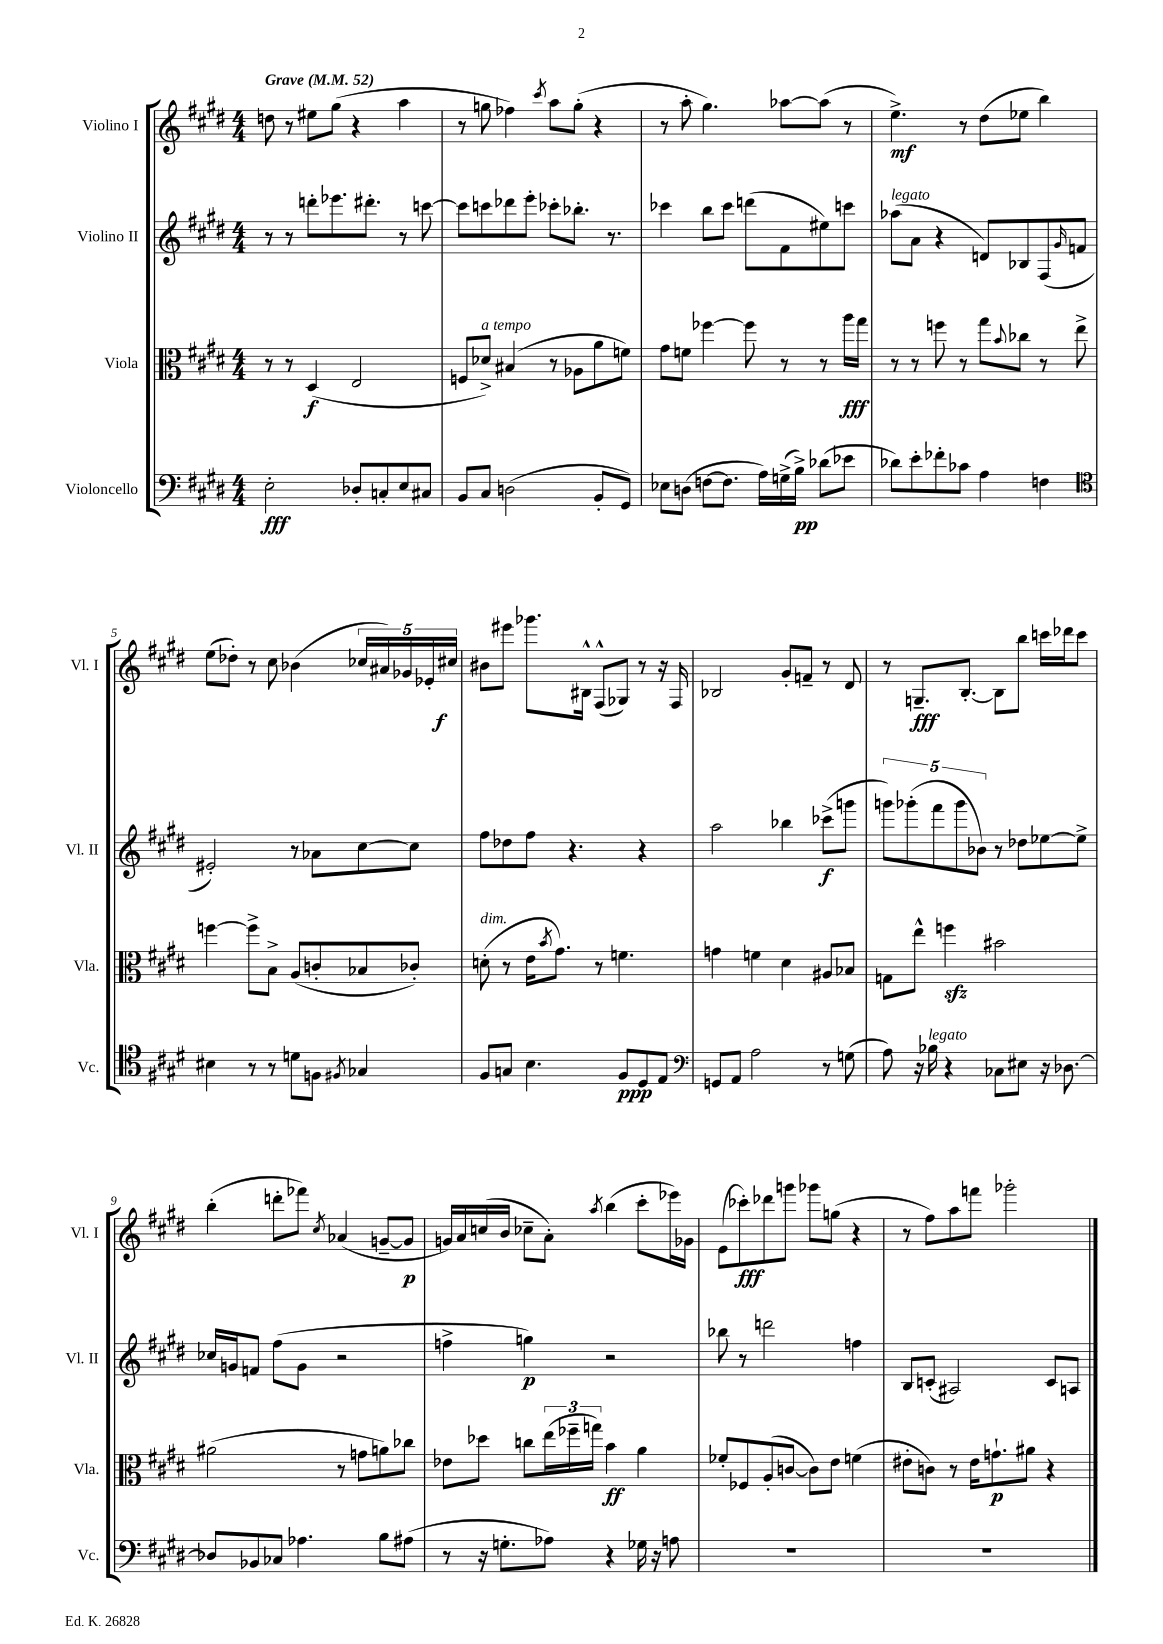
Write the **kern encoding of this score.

**kern	**kern	**kern	**kern
*staff4	*staff3	*staff2	*staff1
*clefF4	*clefC3	*clefG2	*clefG2
*k[f#c#g#d#]	*k[f#c#g#d#]	*k[f#c#g#d#]	*k[f#c#g#d#]
*M4/4	*M4/4	*M4/4	*M4/4
*MM52	*MM52	*MM52	*MM52
2E'\	8r	8r	8dd\
.	8r	8r	8r
.	(4D#/	8ddd'\L	8ee#\L
.	.	8.eee-\	(8gg#\J
8D-'/L	2E/	.	4r
.	.	8.ddd#'\J	.
8C'/	.	.	.
8E/	.	8r	4aa\
8C#/J	.	[8ccc\	.
=	=	=	=
8BB/L	8F/L	8ccc\]L	8r
8C#/J	8d-^/J)	8ccc\	8gg\
(2D\	(4B#/	8ddd-\	4ff-\)
.	.	8eee'\J	.
.	.	.	8qccc#/
.	8r	8ccc-'\L	8aa\L
.	8A-\L	8.bb-'\J	(8gg'\J
8BB'/L	8a\	.	4r
.	.	8.r	.
8GG#/J)	8f\J)	.	.
=	=	=	=
8E-\L	8g#\L	4ccc-\	8r
(8D\J	8f\J	.	8aa'\
[8F\L	[4ff-\	8bb\L	4.gg#\)
8.F\]J	.	8ccc-\J	.
.	8ff-\]	(8ddd\L	.
16A\LL)	.	.	.
(16G^\	8r	8f#\	[8aa-\L
16B^\JJ)	.	.	.
(8d-\L	8r	8ee#\)	(8aa-\]J
8e-\J	16aa\LL	8ccc\J	8r
.	16gg#\JJ	.	.
=	=	=	=
8d-\L)	8r	(8aa-\L	4.ee^\)
8e'\	8r	8a\J	.
8f-'\	8ff\	4r	.
8c-\J	8r	.	8r
4A\	8gg#\L	8d/L)	(8dd#\L
.	8qqb/	.	.
.	8cc-\J	8B-/	8ee-\J
4F\	8r	(8F#/	4bb\)
.	.	16qqg#/	.
.	8ee^\	8f/J	.
=	=	=	=
*clefC4	*	*	*
4B#\	[4ff\	2e#'/)	(8ee\L
.	.	.	8dd-'\J)
8r	8ff^\]L	.	8r
8r	8B^\J	.	8cc#\
8d\L	(8A/L	8r	(4b-\
8F\J	8c'/	8a-\L	.
8qF#/	.	.	.
4G-/	8B-/	[8cc#\	20cc-/LL
.	.	.	20a#/)
.	.	.	20g-/
.	8c-'/J)	8cc#\]J	.
.	.	.	20e-'/
.	.	.	20cc#/JJ
=	=	=	=
8F#/L	(8d'\	8ff#\L	8b#\L
8G/J	8r	8dd-\	8eee#\J
4.B\	16e\LK	8ff#\J	8.ggg-\L
.	8qb/	.	.
.	8.g#\J)	.	.
.	.	4.r	.
.	.	.	16B#^^\Jk
.	8r	.	(8F#^^/L
8F#/L	4.f\	.	8G-/J)
8D#/	.	4r	8r
8E/J	.	.	16r
.	.	.	16F#/
=	=	=	=
*clefF4	*	*	*
8GG/L	4g\	2aa\	2B-/
8AA/J	.	.	.
2A\	4f\	.	.
.	4d#\	4bb-\	8g#'/L
.	.	.	8f~/J
8r	8A#/L	(8ccc-^\L	8r
(8G\	8B-/J	8ggg\J	8d#/
=	=	=	=
8A\)	8G\L	10ggg\L)	8r
.	.	(10ggg-'\	.
16r	8ee^^\J	.	8.G~/L
16B-\	.	.	.
.	.	10fff#\	.
4r	4ff\	.	.
.	.	10ggg-\	.
.	.	.	[8.B'/J
.	.	10b-\J)	.
8C-\L	2b#\	8r	8B\]L
8E#\J	.	8dd-\L	8bb\J
16r	.	[8ee-\	16ccc\LL
[8.D-\	.	.	16ddd-\J
.	.	8ee-^\]J	8ccc\J
=	=	=	=
8D-/]L	(2a#\	16cc-/LL	(4bb'\
.	.	16g/J	.
8BB-/	.	8f/J	.
8C-/J	.	(8ff#\L	8ddd'\L
4.A-\	.	8g\J	8fff-\J)
.	.	.	8qcc#/
.	8r	2r	(4a-/
.	8g\L	.	.
8B\L	8a\)	.	[8g~/L
(8A#\J	8cc-\J	.	8g/]J
=	=	=	=
8r	8e-\L	4ff^\	16g/LL)
.	.	.	16a/
16r	8dd-\J	.	(16cc/
8.G'\L	.	.	16b/JJ
.	8cc\L	4gg\)	8cc-~\L
8A-\J)	(24ee\L	.	8a'\J)
.	24ff-~\	.	.
.	24gg\JJ)	.	.
.	.	.	8qaa/
4r	4b\	2r	(4bb\
16G-\	4a\	.	8ccc#'\L
16r	.	.	.
8A\	.	.	16eee-\L)
.	.	.	16g-\JJ
=	=	=	=
1r	8f-'/L	8bb-\	(8e\L
.	8F-/	8r	8ccc-'\)
.	(8A'/	2ddd\	8ddd-\
.	[8c/J	.	8ggg\J
.	8c\]L)	.	8ggg-\L
.	8e\J	.	(8gg\J
.	(4f\	4ff\	4r
=	=	=	=
1r	8e#'\L	8B/L	8r
.	8c\J)	(8c'/J	8ff#\L)
.	8r	2A#/)	8aa\
.	16e#\LK	.	8fff\J
.	8.g`\	.	.
.	.	.	2ggg-'\
.	8a#\J	.	.
.	4r	8c/L	.
.	.	8A/J	.
==	==	==	==
*-	*-	*-	*-
